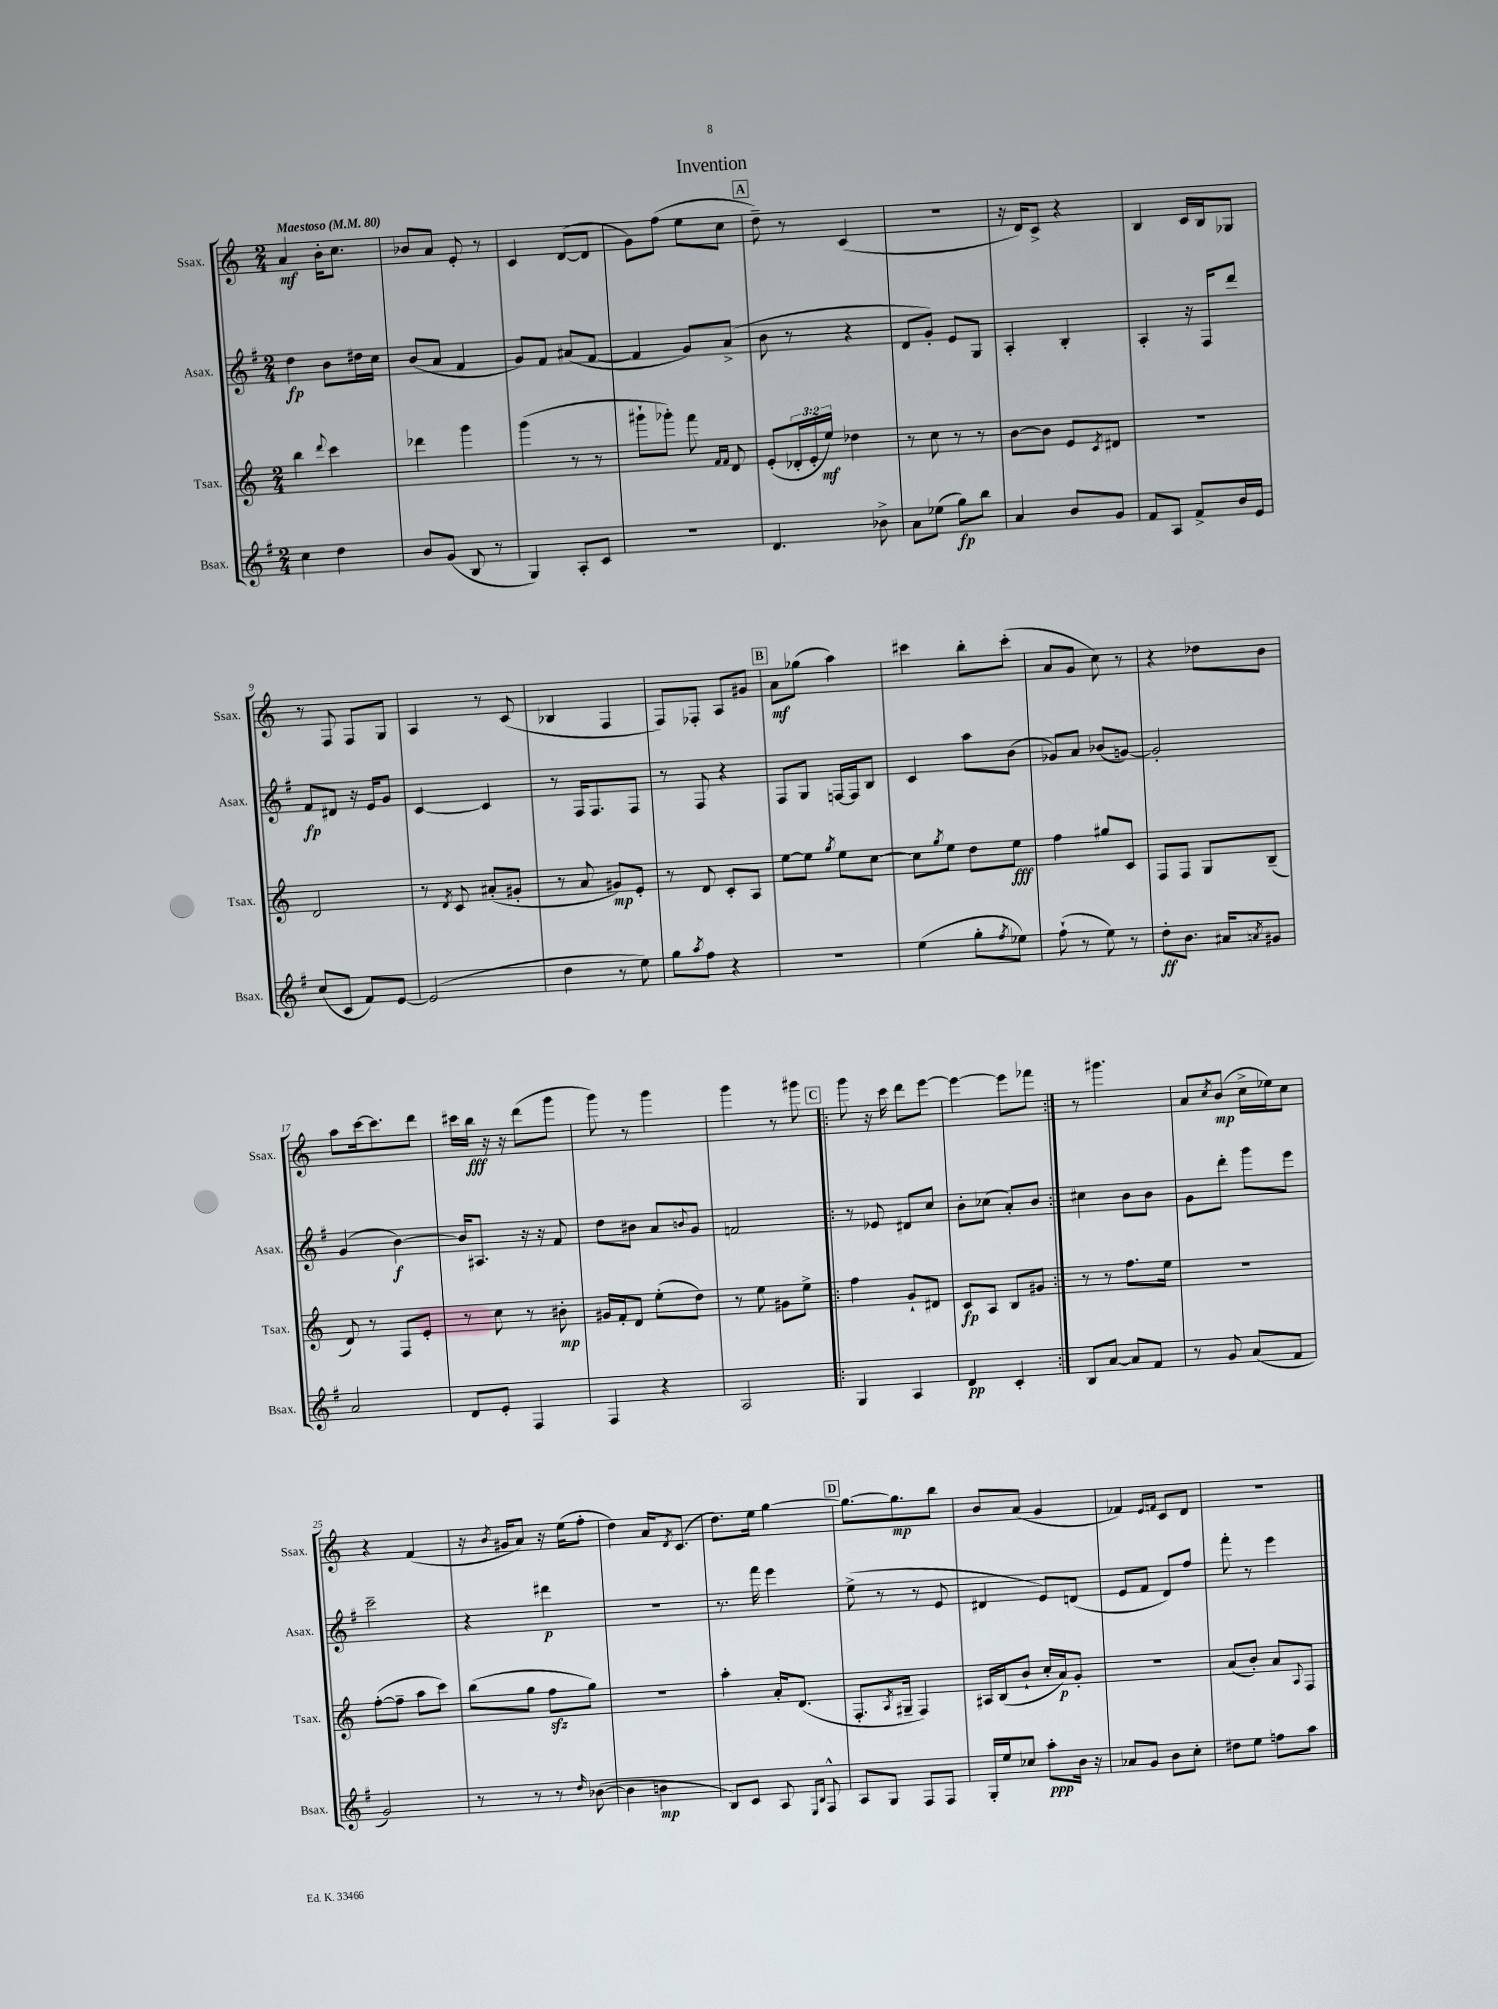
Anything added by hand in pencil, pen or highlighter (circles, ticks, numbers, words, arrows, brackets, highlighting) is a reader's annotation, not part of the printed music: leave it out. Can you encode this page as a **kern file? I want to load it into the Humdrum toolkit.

**kern	**kern	**kern	**kern
*staff4	*staff3	*staff2	*staff1
*clefG2	*clefG2	*clefG2	*clefG2
*k[f#]	*k[]	*k[f#]	*k[]
*M2/4	*M2/4	*M2/4	*M2/4
*MM80	*MM80	*MM80	*MM80
4cc	4bb	4dd	4a
.	8qqddd	.	.
4dd	4ccc	8b	16b'
.	.	.	8.cc
.	.	16dd#	.
.	.	16cc	.
=	=	=	=
8b	4ddd-	(8b	8b-
(8g	.	8a	8a
8B	4ggg	4f#	8e'
8r	.	.	8r
=	=	=	=
4G)	(4ggg	8g)	4c
.	.	8f#	.
8A'	8r	(8a#	([8d
8c	8r	[8f#	8d]
=	=	=	=
2r	8ggg#`	4f#]	8g)
.	8ggg-')	.	(8ff
.	8fff	8g)	8ee
.	16qqf	.	.
.	16qqf	.	.
.	8d	(8a^	8cc
=	=	=	=
4.d	(8e'	8b	8dd~)
.	24d-'	8r	8r
.	24e'	.	.
.	24ee)	.	.
.	4dd-	4r	(4c
8b-^	.	.	.
=	=	=	=
8a	8r	8d	2r
(8ee-	8cc	8g')	.
8gg)	8r	8e	.
8bb	8r	8G	.
=	=	=	=
4a	[8b	4A'	16r
.	.	.	16d)
.	8b]	.	8c^
8b	8e	4B'	4r
.	8qc	.	.
8g	8d#	.	.
=	=	=	=
8f#	2r	4A'	4B
8A	.	.	.
8f#^	.	16r	16c
.	.	16F#	16B
16b	.	8ddd	8G-
16e	.	.	.
=	=	=	=
(8cc	2d	8f#	8r
8c	.	8d#	8F
8f#)	.	16r	8F
.	.	16e	.
[8e	.	8g	8G
=	=	=	=
(2e]	8r	[4c	4A
.	8qd	.	.
.	8c	.	.
.	(8a#'	4c]	8r
.	8g#'	.	(8c
=	=	=	=
4dd	8r	8r	4B-
.	8a	16F#	.
.	.	8.F#	.
8r	8g#)	.	4F
8ee)	8e'	8F#	.
=	=	=	=
8gg	8r	8r	8F)
8qaa	.	.	.
8ff#	8d	8F#	8F-'
4r	8c'	4r	8A
.	8A	.	8g#
=	=	=	=
2r	[8ee	8F#	8a
.	8ee]	8G	(8gg-
.	8qgg	.	.
.	8ee	[16F	4aa)
.	.	16F]	.
.	[8cc	8B	.
=	=	=	=
(4ee	8cc]	4c	4ccc#
.	8qgg	.	.
.	8ee	.	.
8gg'	8dd	8aa	8bb'
8qff#	.	.	.
8ee-)	8ee	(8b	(8ccc#'
=	=	=	=
(8ff#`	4ff	8g-)	8a
8r	.	8a	8g
8ee)	8gg#	(8b-	8cc)
8r	8c	[8g)	8r
=	=	=	=
8dd'	8F	2g']	4r
8.b	8F	.	.
.	8G	.	8dd-
16a#	.	.	.
8qa	.	.	.
8g#	(8B~	.	8b
=	=	=	=
2a	8d)	(4g	8aa
.	8r	.	[16ccc
.	.	.	8.ccc]
.	8F	[4b)	.
.	8e'	.	8ddd
=	=	=	=
8d	8r	16b]	16ccc#
.	.	8.A#	16bb
8e'	8cc	.	16r
.	.	.	16r
4F#	8r	16r	(8ddd
.	.	16r	.
.	8b#'	8f#	8ggg
=	=	=	=
4F#	16g#	8dd	8ggg)
.	16f'	.	.
.	8d	8b#	8r
4r	(8ee'	8a	4ggg
.	.	8qqb	.
.	8dd)	8g	.
=	=	=	=
2A	8r	2f	4ggg
.	8ee	.	.
.	8g#	.	8r
.	8ee^	.	8ggg#
=!|:	=!|:	=!|:	=!|:
4G	4ff	8r	8ggg
.	.	8e-	16r
.	.	.	16ccc
4A	8g`	8d#	8ddd
.	8d#	8cc	[8eee
=	=	=	=
4d	8c	8b'	4eee_
.	8A	(8cc-	.
4c'	8B	8a')	8eee]
.	8g#	8b	8fff-
=:|!	=:|!	=:|!	=:|!
8B	8r	4cc#	8r
[8a	8r	.	4.ggg#
8a]	8.ff	8b	.
8f#	.	8b	.
.	16ee	.	.
=	=	=	=
8r	2r	8g	8a
.	.	.	8qcc
8g	.	8ddd'	(8b
(8a	.	8ggg	16cc^
.	.	.	16ee-)
8f#	.	8eee	8cc
=	=	=	=
2g)	([8ff'	2ccc~	4r
.	8ff~]	.	.
.	8aa	.	(4f
.	8ccc)	.	.
=	=	=	=
8r	(8bb	4r	16r
.	.	.	8qb
.	.	.	16g#
8r	8gg	.	8a)
8r	8ff	4ddd#	16r
.	.	.	(16ee
16qqdd	.	.	.
([8b-	8gg)	.	8ff'
=	=	=	=
4b-]	2r	2r	4dd)
4b	.	.	16a
.	.	.	8qd
.	.	.	(8.c
=	=	=	=
8B)	4aa'	8.r	8.dd)
8c	.	.	.
.	.	16fff#	16ee
8A	16a'	4eee	[4gg
.	(8.d	.	.
16qqE	.	.	.
16qqB	.	.	.
8F#^^	.	.	.
=	=	=	=
8A	8.F'	(8ee^	8.gg_
8G	.	8r	.
.	8qA	.	.
.	16G#~	.	8.gg]
8F#	4F)	8r	.
8F#	.	8e	8bb
=	=	=	=
16G'	16A#	4d#	8b
16ee	(16B	.	.
8cc-	8b`	.	(8a
8aa'	16cc'	8e)	4g
.	16a)	.	.
16b	8g'	(8d	.
16r	.	.	.
=	=	=	=
8a-	2r	8e	4f-)
8g	.	8f#	.
.	.	.	16qqe
.	.	.	16qqf
8b	.	8d)	8c
8cc'	.	8ff#	8d
=	=	=	=
8dd#	(8a	8fff#'	2r
8ee	8b')	8r	.
8ff	8a	4eee	.
.	8qqA	.	.
8aa	8F	.	.
==	==	==	==
*-	*-	*-	*-
